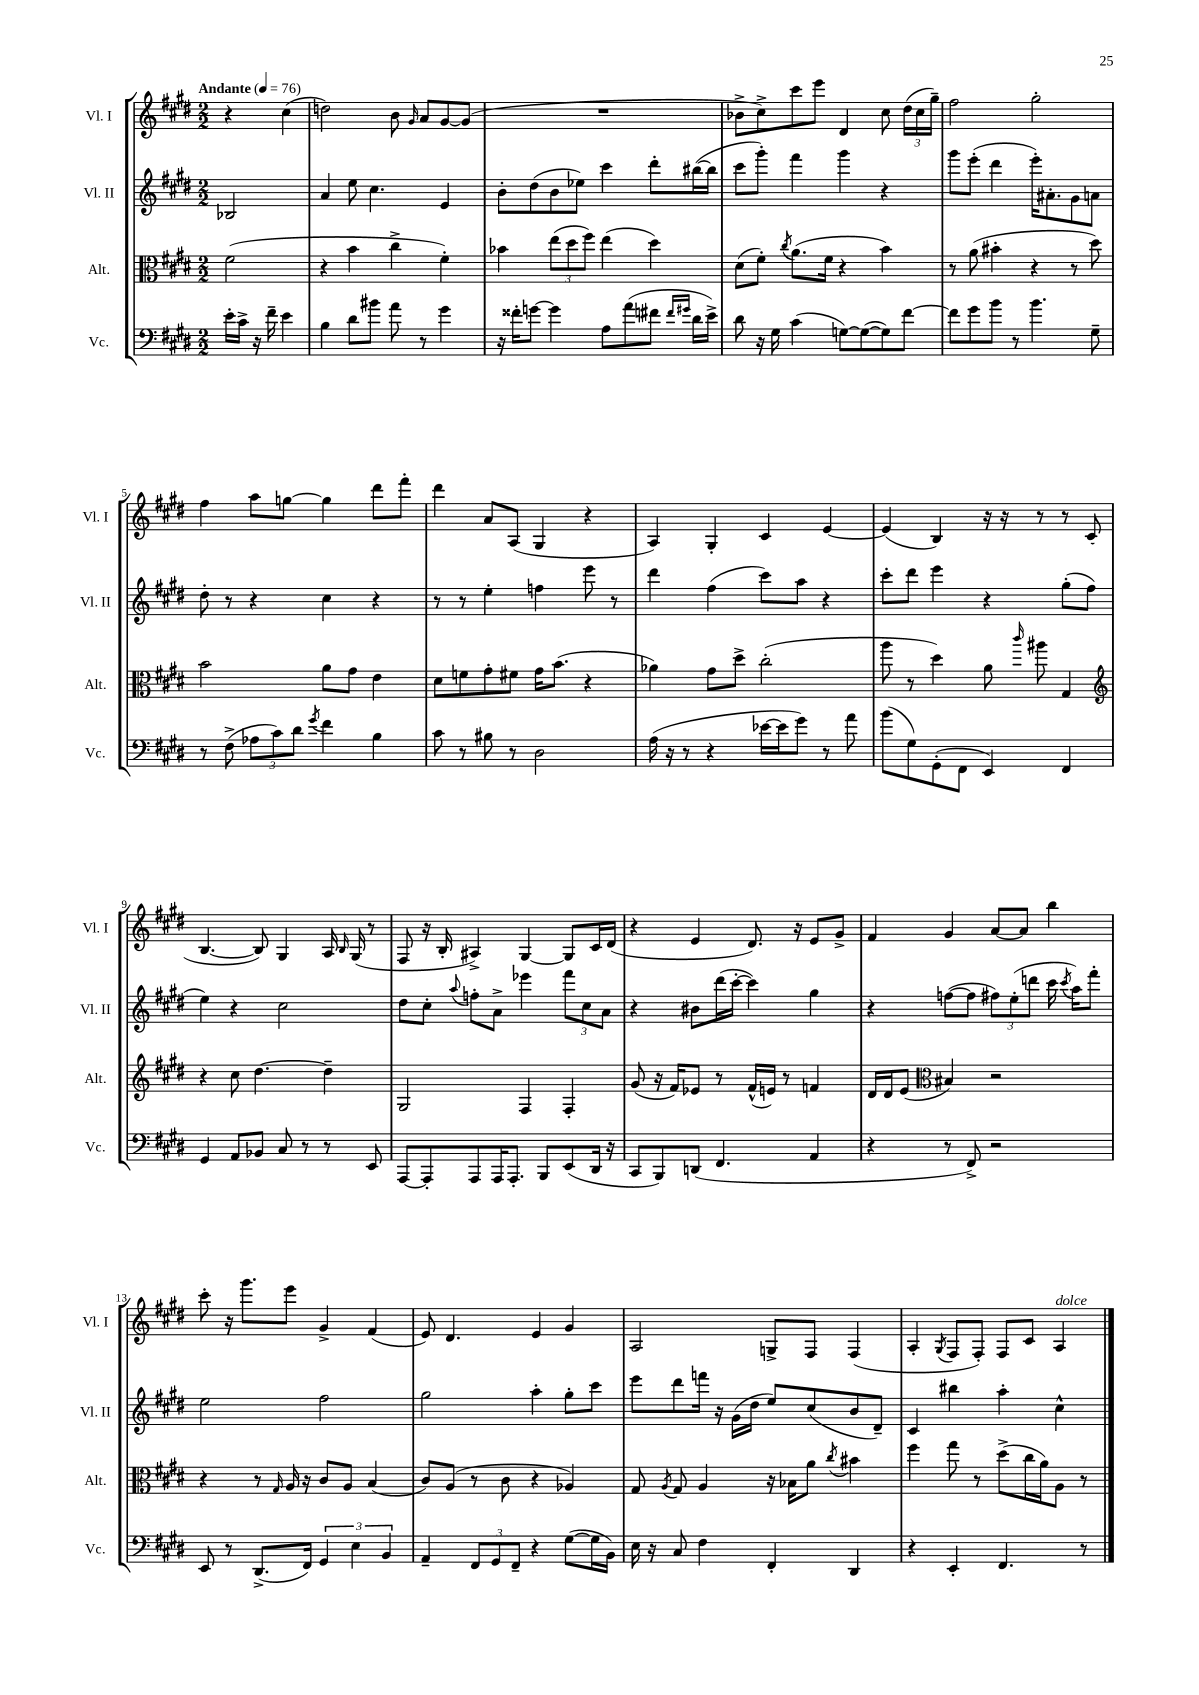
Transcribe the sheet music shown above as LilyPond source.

<<
\new StaffGroup <<
\new Staff = "s0" \with { instrumentName = "Vl. I" shortInstrumentName = "Vl. I" } {
    \clef treble \key e \major \numericTimeSignature \time 2/2 \partial 2 \tempo "Andante" 4 = 76
    \autoBeamOff r4 cis''4( |
    d''2) b'8 \grace { gis'16 } a'8[ gis'8~ gis'8]( |
    R1 |
    bes'8[-> cis''8->) cis'''8 e'''8] dis'4 cis''8 \tuplet 3/2 { dis''16[( cis''16 gis''16]--) } |
    fis''2 gis''2-. |
    fis''4 a''8[ g''8]~ g''4 dis'''8[ fis'''8]-. |
    dis'''4 a'8[ a8]( gis4 r4 |
    a4) gis4-. cis'4 e'4~ |
    e'4( b4) r16 r16 r8 r8 cis'8( |
    b4.~ b8) gis4 a16 \grace { b16 } gis16( r8 |
    fis8 r16 b16-. ais4->) gis4~ gis8[ cis'16 dis'16]( |
    r4 e'4 dis'8.) r16 e'8[ gis'8]-> |
    fis'4 gis'4 a'8[~ a'8] b''4 |
    cis'''8-. r16 gis'''8.[ e'''8] gis'4-> fis'4( |
    e'8) dis'4. e'4 gis'4 |
    a2 g8[-> fis8] fis4( |
    a4-. \acciaccatura { gis8 } fis8[ fis8]-.) fis8[ cis'8] a4^\markup { \italic "dolce" } \bar "|." |
}
\new Staff = "s1" \with { instrumentName = "Vl. II" shortInstrumentName = "Vl. II" } {
    \clef treble \key e \major \numericTimeSignature \time 2/2 \partial 2
    \autoBeamOff bes2 |
    a'4 e''8 cis''4. e'4 |
    b'8[-. dis''8( b'8 ees''8]) cis'''4 dis'''8[-. bis''16~( bis''16] |
    cis'''8[ gis'''8]-.) fis'''4 gis'''4 r4 |
    gis'''8[ e'''8]-.( dis'''4 e'''16[-.) ais'8.-. gis'8 a'8] |
    dis''8-. r8 r4 cis''4 r4 |
    r8 r8 e''4-. f''4 e'''8 r8 |
    dis'''4 fis''4( cis'''8[) a''8] r4 |
    cis'''8[-. dis'''8] e'''4 r4 gis''8[-.( fis''8] |
    e''4) r4 cis''2 |
    dis''8[ cis''8]-. \appoggiatura { a''8 } f''8[-. a'8]-> ees'''4 \tuplet 3/2 { fis'''8[ cis''8 a'8] } |
    r4 bis'8[ dis'''16( cis'''16]~-. cis'''4) gis''4 |
    r4 f''8[~( f''8] \tuplet 3/2 { fis''8[) e''8-.( d'''8] } cis'''16 \acciaccatura { cis'''8 } a''16[) fis'''8]-. |
    e''2 fis''2 |
    gis''2 a''4-. gis''8[-. cis'''8] |
    e'''8[ dis'''8 f'''16] r16 gis'16[( dis''16] e''8[) cis''8( b'8 dis'8]--) |
    cis'4 bis''4 a''4-. cis''4-^ \bar "|." |
}
\new Staff = "s2" \with { instrumentName = "Alt." shortInstrumentName = "Alt." } {
    \clef alto \key e \major \numericTimeSignature \time 2/2 \partial 2
    \autoBeamOff fis'2( |
    r4 b'4 cis''4-> fis'4-.) |
    bes'4 \tuplet 3/2 { e''8[( dis''8 fis''8]) } e''4( dis''4) |
    dis'8[( fis'8]-.) \acciaccatura { cis''8 } a'8.[( fis'16] r4 b'4) |
    r8 a'8( bis'4-. r4 r8 dis''8) |
    b'2 a'8[ gis'8] e'4 |
    dis'8[ f'8 gis'8-. fis'8] gis'16[ b'8.]( r4 |
    aes'4) gis'8[ dis''8]-> cis''2-.( |
    a''8 r8 dis''4) a'8 \grace { cis'''16 } ais''8 gis4 |
    \clef treble r4 cis''8 dis''4.~ dis''4-- |
    gis2 fis4 fis4-. |
    gis'8( r16 fis'16[) ees'8] r8 fis'16[-^( e'16]) r8 f'4 |
    dis'16[ dis'16 e'8]( \clef alto bis4) r2 |
    r4 r8 \grace { gis16 } a16 r16 cis'8[ a8] b4( |
    cis'8[) a8]( r8 cis'8 r4 aes4) |
    gis8 \acciaccatura { a8 } gis8 a4 r16 bes16[ a'8] \acciaccatura { cis''8 } bis'4 |
    fis''4 gis''8 r8 dis''8[->( cis''16 a'16) a8] r8 \bar "|." |
}
\new Staff = "s3" \with { instrumentName = "Vc." shortInstrumentName = "Vc." } {
    \clef bass \key e \major \numericTimeSignature \time 2/2 \partial 2
    \autoBeamOff e'16[-. cis'16]-> r16 fis'16-- e'4 |
    b4 dis'8[ bis'8] a'8 r8 gis'4 |
    r16 fisis'16[-. g'8]~ g'4 a8[ a'8( fis'8] \grace { fis'16[ gis'16] } dis'16[ e'16]->) |
    dis'8 r16 gis16 cis'4( g8[~) g8~( g8) fis'8]~ |
    fis'8[ gis'8 b'8] r8 b'4. gis8-- |
    r8 fis8->( \tuplet 3/2 { aes8[ cis'8) dis'8] } \acciaccatura { gis'8 } fis'4 b4 |
    cis'8 r8 bis8 r8 dis2 |
    a16( r16 r8 r4 ees'16[~ ees'16 gis'8]) r8 a'8 |
    b'8[( gis8) gis,8-.( fis,8] e,4) fis,4 |
    gis,4 a,8[ bes,8] cis8 r8 r8 e,8 |
    a,,8[~ a,,8-. a,,8 a,,16 a,,8.]-. b,,8[ e,8( dis,16] r16 |
    cis,8[ b,,8) d,8]( fis,4. a,4 |
    r4 r8 fis,8->) r2 |
    e,8 r8 dis,8.[->( fis,16]) \tuplet 3/2 { gis,4 e4 b,4 } |
    a,4-- \tuplet 3/2 { fis,8[ gis,8 fis,8]-- } r4 gis8[~( gis16 b,16]) |
    e16 r16 cis8 fis4 fis,4-. dis,4 |
    r4 e,4-. fis,4. r8 \bar "|." |
}
>>
>>
